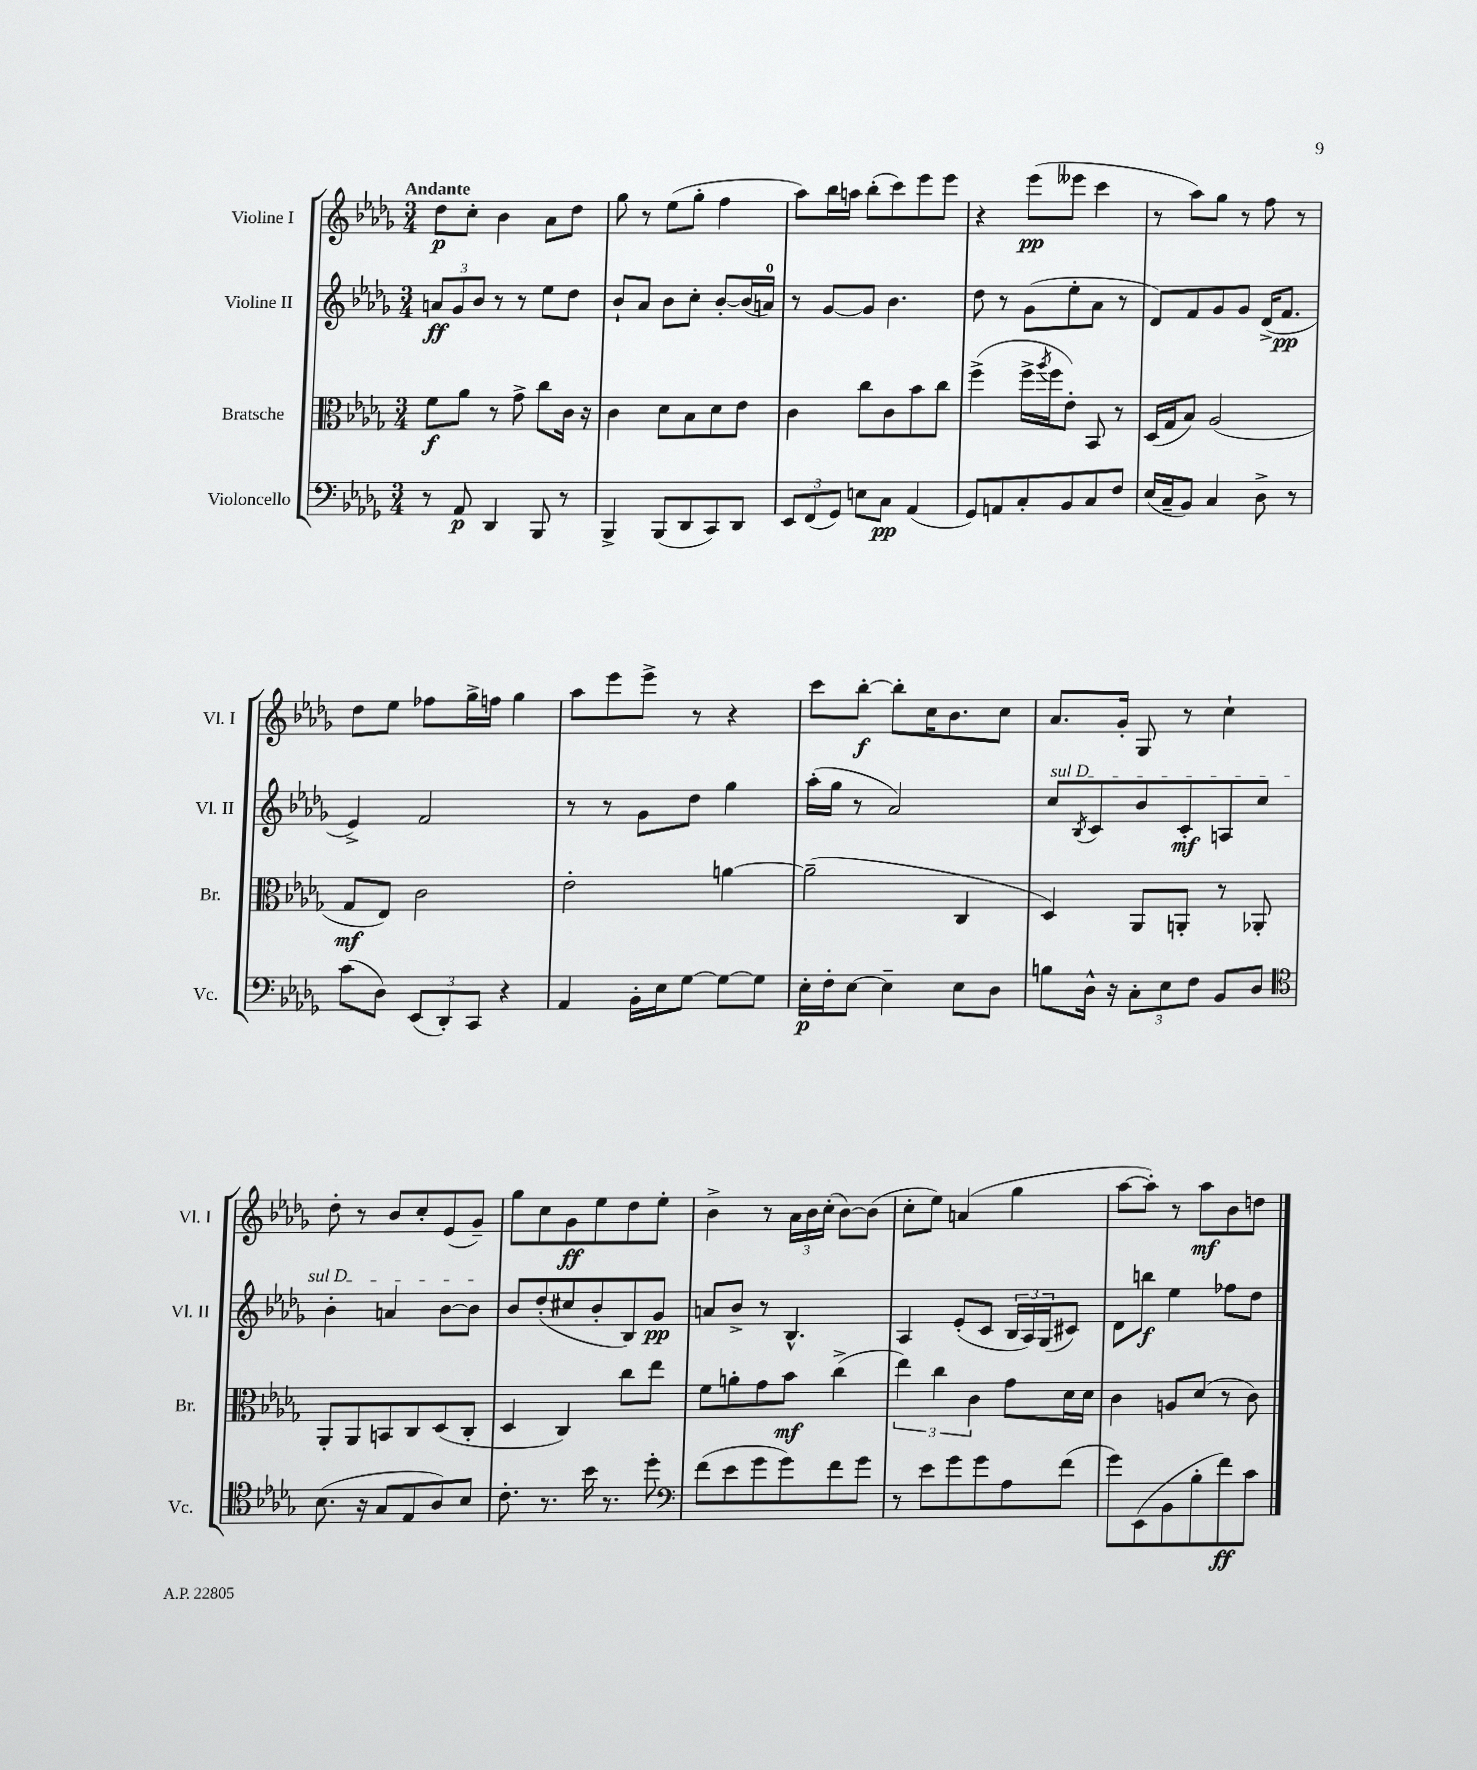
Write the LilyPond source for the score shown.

<<
\new StaffGroup <<
\new Staff = "s0" \with { instrumentName = "Violine I" shortInstrumentName = "Vl. I" } {
    \clef treble \key des \major \numericTimeSignature \time 3/4 \tempo "Andante"
    des''8\p c''8-. bes'4 aes'8 des''8 |
    ges''8 r8 ees''8( ges''8-. f''4 |
    aes''8) bes''16 a''16 bes''8-.( c'''8) ees'''8 ees'''8 |
    r4 ees'''8\pp( eeses'''8 c'''4 |
    r8 aes''8) ges''8 r8 f''8 r8 |
    des''8 ees''8 fes''8 ges''16-> f''16 ges''4 |
    aes''8 ees'''8 ees'''8-> r8 r4 |
    c'''8 bes''8~-.\f bes''8-. c''16 bes'8. c''8 |
    aes'8. ges'16-. ges8 r8 c''4-! |
    des''8-. r8 bes'8 c''8-. ees'8( ges'8--) |
    ges''8 c''8 ges'8\ff ees''8 des''8 ees''8-. |
    bes'4-> r8 \tuplet 3/2 { aes'16 bes'16 c''16-.( } bes'8~) bes'8( |
    c''8-. ees''8) a'4( ges''4 |
    aes''8~ aes''8-.) r8 aes''8\mf bes'8 d''8 \bar "|." |
}
\new Staff = "s1" \with { instrumentName = "Violine II" shortInstrumentName = "Vl. II" } {
    \clef treble \key des \major \numericTimeSignature \time 3/4
    \tuplet 3/2 { a'8\ff ges'8 bes'8 } r8 r8 ees''8 des''8 |
    bes'8-! aes'8 bes'8 c''8-. bes'8~-. bes'16( a'16-0) |
    r8 ges'8~ ges'8 bes'4. |
    des''8 r8 ges'8( ees''8-. aes'8 r8 |
    des'8) f'8 ges'8 ges'8 des'16->( f'8.\pp |
    ees'4->) f'2 |
    r8 r8 ges'8 des''8 ges''4 |
    aes''16-.( ges''16 r8 aes'2) |
    \once \override TextSpanner.bound-details.left.text = \markup { \italic "sul D" } c''8\startTextSpan \acciaccatura { bes8 } c'8 bes'8 c'8-.\mf a8 c''8 |
    bes'4-. a'4 bes'8~ bes'8\stopTextSpan |
    bes'8 des''8-.( cis''8 bes'8-. bes8) ges'8\pp |
    a'8 bes'8-> r8 bes4.-^ |
    aes4 ees'8-.( c'8 \tuplet 3/2 { bes16 aes16) ges16( } cis'8) |
    des'8 b''8\f ees''4 fes''8 des''8 \bar "|." |
}
\new Staff = "s2" \with { instrumentName = "Bratsche" shortInstrumentName = "Br." } {
    \clef alto \key des \major \numericTimeSignature \time 3/4
    f'8\f aes'8 r8 ges'8-> c''8 c'16 r16 |
    c'4 des'8 bes8 des'8 ees'8 |
    c'4 c''8 c'8 bes'8 c''8 |
    f''4->( f''16-> \acciaccatura { aes''8 } f''16 ees'8-.) bes,8 r8 |
    des16( ges16 bes8) aes2( |
    ges8\mf ees8) c'2 |
    ees'2-. a'4~ |
    a'2--( c4 |
    des4) aes,8 a,8-. r8 aes,8-. |
    aes,8-. aes,8 b,8 c8 des8( c8-. |
    des4 c4) c''8 ees''8 |
    f'8 a'8-. ges'8 bes'8\mf c''4->( |
    \tuplet 3/2 { ees''4) c''4 c'4 } ges'8 des'16 des'16 |
    c'4 a8 des'8( r8 c'8) \bar "|." |
}
\new Staff = "s3" \with { instrumentName = "Violoncello" shortInstrumentName = "Vc." } {
    \clef bass \key des \major \numericTimeSignature \time 3/4
    r8 aes,8\p des,4 bes,,8 r8 |
    bes,,4-> bes,,8( des,8 c,8) des,8 |
    \tuplet 3/2 { ees,8 f,8( ges,8) } e8 c8\pp aes,4( |
    ges,8) a,8 c8-. bes,8 c8 f8 |
    ees16( c16-- bes,8) c4 des8-> r8 |
    c'8( des8) \tuplet 3/2 { ees,8( des,8-.) c,8 } r4 |
    aes,4 bes,16-. ees16 ges8~ ges8~ ges8 |
    ees16-.\p f16-. ees8~ ees4-- ees8 des8 |
    b8 des16-^ r16 \tuplet 3/2 { c8-. ees8 f8 } bes,8 des8 |
    \clef tenor bes8.( r16 ges8 ees8 aes8) bes8 |
    c'8.-. r8. bes'16 r8. des''8-. |
    \clef bass f'8( ees'8 ges'8 ges'8) f'8 ges'8 |
    r8 ees'8 ges'8 ges'8 aes8 f'8( |
    ges'8) ees,8( bes,8 bes8-. f'8\ff) c'8 \bar "|." |
}
>>
>>
\layout { \context { \Score \remove "Bar_number_engraver" } }
